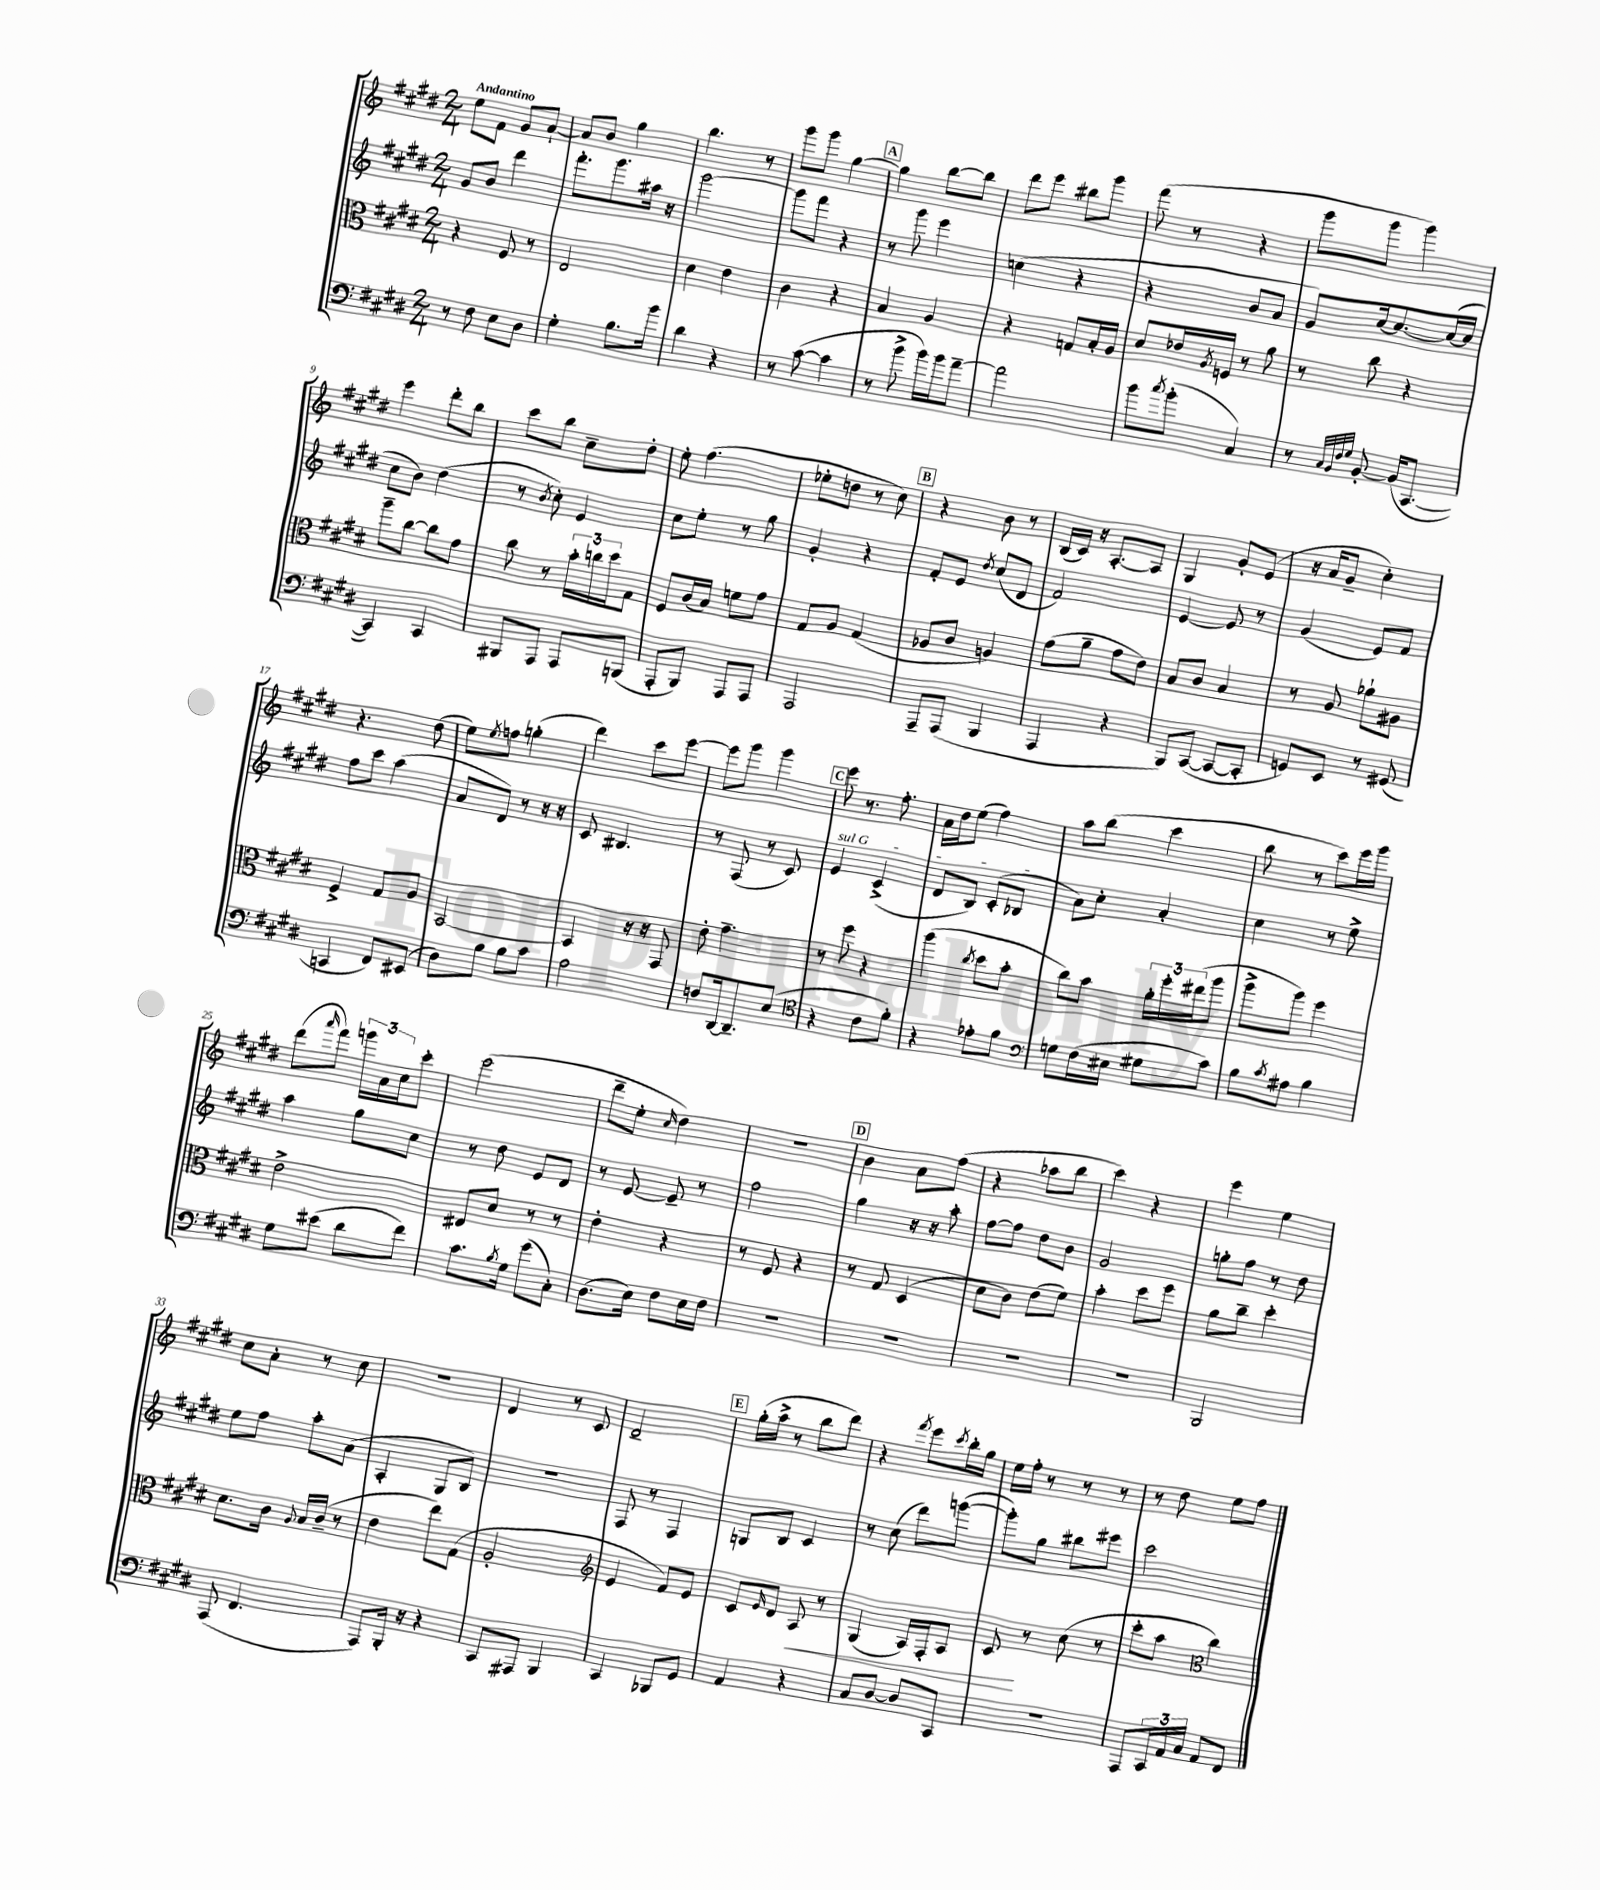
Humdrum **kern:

**kern	**kern	**dynam	**kern	**kern
*part4	*part3	*part3	*part2	*part1
*staff4	*staff3	*staff3	*staff2	*staff1
*clefF4	*clefC3	*	*clefG2	*clefG2
*k[f#c#g#d#]	*k[f#c#g#d#]	*	*k[f#c#g#d#]	*k[f#c#g#d#]
*M2/4	*M2/4	*	*M2/4	*M2/4
=1	=1	=1	=1	=1
!	!	!	!	!LO:TX:a:B:t=Andantino
8r	4r	.	8g#/L	8ee\L
8F#\	.	.	8b/J	8f#\J
8E\L	8F#/	.	4ddd#\	8g#/L
8D#\J	8r	.	.	[8a`/J
=2	=2	=2	=2	=2
4G#'\	2E/	.	8.fff#'\L	8a/L]
.	.	.	.	8b/J
.	.	.	8.ggg#\	.
8.B\L	.	.	.	4gg#\
.	.	.	16aa#X\Jk	.
16b\Jk	.	.	16r	.
=3	=3	=3	=3	=3
4d#\	4d#\	.	[2ggg#\	4.bb\
4r	4e\	.	.	.
.	.	.	.	8r
=4	=4	=4	=4	=4
8r	4c#\	.	8ggg#\L]	8ggg#\L
([8c#\	.	.	8fff#\J	8ggg#\J
4c#\]	4r	.	4r	[4gg#\
!!LO:REH:place=s1:t=A
=5	=5	=5	=5	=5
8r	4B/	.	8r	4gg#\]
8b^\	.	.	8ggg#\	.
16b\LL)	4A/	.	4eee\	[8bb\L
16b\J	.	.	.	.
[8a~\J	.	.	.	8bb\J]
=6	=6	=6	=6	=6
2a\]	4r	.	(4ccn\	8ddd#\L
.	.	.	.	8eee\J
.	8Gn/L	.	4r	8bb#X\L
.	16B'/L	.	.	8ggg#\J
.	16A/JJ	.	.	.
=7	=7	=7	=7	=7
8b\L	8d#/L	.	4r	(8fff#\
8qcc#/	.	.	.	.
(8b'\J	16e-X/L	.	.	8r
.	8qA/	.	.	.
.	16Fn/JJ	.	.	.
4C#/)	8r	.	8b/L	4r
.	8a\	.	8a/J	.
=8	=8	=8	=8	=8
8r	8r	.	8g#/L)	8ggg#\L
32qqC#/LLL	.	.	.	.
32qqBB/	.	.	.	.
32qqF#/	.	.	.	.
32qqG#/JJJ	.	.	.	.
[8BB'/	8cc#\	.	[16cc#/k	8ggg#\J
.	.	.	8.cc#/_	.
(16BB/KL]	4r	.	.	4ggg#\)
[8.CC#/J	.	.	.	.
.	.	.	(16cc#/L_	.
.	.	.	16cc#/JJ]	.
!!LO:LB:g=z
=9	=9	=9	=9	=9
4CC#/])	8aa~\L	.	8cc#\L	4eee\
.	[8cc#\J	.	8b\J)	.
4CC#/	8cc#\L]	.	(4dd#\	8ddd#'\L
.	8g#\J	.	.	8bb\J
=10	=10	=10	=10	=10
8BBB#X/L	8cc#\	.	8r	8ccc#\L
.	.	.	8qb/	.
8AAA/J	8r	.	8cc#'\)	8bb\J
8AAA/L	24b'\LL	.	4e/	8cc#~\L
.	24ccn\	.	.	.
.	24dd#\J	.	.	.
(8BBBn/J	8G#\J	.	.	8dd#'\J
=11	=11	=11	=11	=11
8AAA'/L	8F#/L	.	8cc#\L	8ee'\
8BBB/J)	(16c#/L	.	8ee'\J	(4.ff#\
.	16B/JJ)	.	.	.
8AAA/L	8fn\L	.	8r	.
8AAA/J	8g#\J	.	8gg#\	.
=12	=12	=12	=12	=12
2AAA/	8G#/L	.	4g#'/	8ee-X'\L
.	8A/J	.	.	8ddn\J
.	(4G#/	.	4r	8r
.	.	.	.	8cc#\)
!!LO:REH:place=s1:t=B
=13	=13	=13	=13	=13
8AAA~/L	8A-X/L	.	8f#'/L	4r
(8AAA/J	8c#/J	.	8e/J	.
.	.	.	8qdd#/	.
4BBB/	4An/)	.	(8cc#/L	8b\
.	.	.	8d#/J	8r
=14	=14	=14	=14	=14
4AAA/	(8g#\L	.	2f#/)	(16B/LL
.	.	.	.	16c#/JJ)
.	8a~\J	.	.	16r
.	.	.	.	[8.A'/L
4r	8g#\L	.	.	.
.	8e\J)	.	.	8A/J]
=15	=15	=15	=15	=15
8BBB/L)	8B/L	.	[4e/	4G#/
([8CC#/J	8c#/J	.	.	.
8CC#/L_	4B/	.	8e/]	8g#'/L
8CC#'/J]	.	.	8r	(8e/J
=16	=16	=16	=16	=16
8GGn/L)	8r	.	(4g#/	16r
.	.	.	.	16a/KL
8EE/J	8A/	.	.	8g#~/J
8r	8a-X`\L	.	8e/L)	4cc#'\)
(8GG#X/	8A#X\J	.	8f#/J	.
!!LO:LB:g=z
=17	=17	=17	=17	=17
4CCn/	4F#^/	.	8ff#\L	4.r
.	.	.	8ccc#\J	.
8FF#/L)	8G#/L	.	(4aa\	.
(8EE#X/J	8A/J	.	.	(8dd#\
=18	=18	=18	=18	=18
8D#\L)	[2BB/	.	8a/L	8ee\L)
.	.	.	.	8qee/
8B\J	.	.	8d#/J)	8ffn\J
8B\L	.	.	8r	(4ggn'\
8c#\J	.	.	16r	.
.	.	.	16r	.
=19	=19	=19	=19	=19
2A\	4BB/]	.	8c#/	4ddd#\)
.	.	.	4.B#X/	.
.	16r	.	.	8ccc#\L
.	16r	.	.	.
.	8GG#/	.	.	[8eee\J
=20	=20	=20	=20	=20
8Fn/L	8e'\	.	8r	8eee\L]
[16DD#/k	4.g#~\	.	(8F#/	8ggg#\J
8.DD#~/]	.	.	.	.
.	.	.	8r	4ggg#\
(8E/J	.	.	8c#/)	.
!!LO:REH:place=s1:t=C
=21	=21	=21	=21	=21
*clefC4	*	*	*	*
!	!	!	!LO:TX:a:i:t=sul G	!
4r	8r	.	4e/	8eee\
.	8ff#\	.	.	8.r
8c#\L	4r	.	(4c#^/	.
.	.	.	.	8.ff#'\
8f#'\J)	.	.	.	.
=22	=22	=22	=22	=22
4r	(4aa\	.	8d#/L	16a\LL
.	.	.	.	16dd#\J
.	.	.	8B/J)	(8ee\J
.	8qcc#/	.	.	.
8e-X'\L	8dd#\L	.	(8c#'/L	4ff#\)
8f#\J	8b'\J	.	8B-X/J	.
=23	=23	=23	=23	=23
*clefF4	*	*	*	*
8Gn\L	8cc#\L)	.	8a\L)	8aa\L
(16F#\L	8b\J	.	8cc#'\J	(8bb\J
16E#X\JJ	.	.	.	.
8G#X\L	24a'\LL	.	4a'/	4ccc#\
.	24ff#'\	.	.	.
.	(24ee#X\J	.	.	.
8c#\J)	8aa\J	.	.	.
=24	=24	=24	=24	=24
8B\L	8aa^\L	.	4cc#\	8bb\
8qc#/	.	.	.	.
8A#X\J	8aa\J)	.	.	8r
4B\	4ff#\	.	8r	8ccc#\L)
.	.	.	8ee^\	16eee\L
.	.	.	.	16ggg#\JJ
!!LO:LB:g=z
=25	=25	=25	=25	=25
8G#\L	2e^\	.	4aa\	(8ddd#\L
.	.	.	.	16qqaaa/
(8e#X\J	.	.	.	8fff#\J)
8d#\L	.	.	8gg#\L	24gggn\LL
.	.	.	.	24a\
.	.	.	.	24cc#\J
8f#\J)	.	.	8cc#\J	8ccc#'\J
=26	=26	=26	=26	=26
8.c#\L	8E#X/L	.	8r	(2eee\
.	8d#/J	.	8dd#\	.
8qB/	.	.	.	.
16G#\Jk	.	.	.	.
(8g#\L	8r	.	8e/L	.
8C#'\J)	8r	.	8d#/J	.
=27	=27	=27	=27	=27
(8.D#\L	4e'\	.	8r	8ddd#~\L
.	.	.	[8e/	8ee'\J
16E\Jk)	.	.	.	.
.	.	.	.	16qqcc#/
8F#\L	4r	.	8e~/]	4dd#\)
16E\L	.	.	8r	.
16F#\JJ	.	.	.	.
=28	=28	=28	=28	=28
2r	8r	.	2ff#\	2r
.	8F#/	.	.	.
.	4r	.	.	.
!!LO:REH:place=s1:t=D
=29	=29	=29	=29	=29
2r	8r	.	4gg#\	4b\
.	8G#/	.	.	.
.	(4D#/	.	16r	8a\L
.	.	.	16r	.
.	.	.	8aa'\	(8ff#\J
=30	=30	=30	=30	=30
2r	8d#\L	.	[8ff#\L	4r
.	8c#\J)	.	8ff#\J]	.
.	(8e\L	.	8dd#\L	8aa-X\L
.	8f#\J)	.	8b\J	8bb\J
=31	=31	=31	=31	=31
2r	4b'\	.	2g#/	4ccc#\)
.	8dd#\L	.	.	4r
.	8ff#\J	.	.	.
=32	=32	=32	=32	=32
2BBB/	8a\L	.	8ggn'\L	4eee\
.	8cc#~\J	.	8ff#\J	.
.	4dd#'\	.	8r	4ee\
.	.	.	8dd#\	.
!!LO:LB:g=z
=33	=33	=33	=33	=33
(8AAA/	8.d#\L	.	8ee\L	8cc#\L
4.FF#/	.	.	8ff#\J	8a'\J
.	16c#\Jk	.	.	.
.	8qqA/	.	.	.
.	16B/LL	.	8aa'\L	8r
.	(16c#~/JJ	.	.	.
.	8r	.	(8a\J	8cc#\
=34	=34	=34	=34	=34
8AAA/L)	4e\	.	4A'/	2r
16BBB'/Jk	.	.	.	.
16r	.	.	.	.
4r	8ee\L)	.	8G#/L	.
.	(8G#\J	.	8B/J)	.
=35	=35	=35	=35	=35
8CC#/L	2A'/	.	2r	4d#/
8AAA#X/J	.	.	.	.
4BBB/	.	.	.	8r
.	.	.	.	8c#/
=36	=36	=36	=36	=36
*	*clefG2	*	*	*
4CC#/	4e/	.	8F#/	2d#~/
.	.	.	8r	.
8BBB-X/L	8f#/L)	.	4F#/	.
8GG#/J	8e/J	.	.	.
!!LO:REH:place=s1:t=E
=37	=37	=37	=37	=37
4AA/	8c#/L	.	8Gn/L	(16gg#'\LL
.	.	.	.	16aa^\JJ
.	16qqe/	.	.	.
.	8d#/J	.	8B/J	8r
!	!	!LO:HP:b	!	!
4r	8A/	<	4c#/	8bb\L
.	8r	.	.	8ddd#\J)
=38	=38	=38	=38	=38
8C#/L	(4G#/	.	8r	4r
[8D#/J	.	.	(8cc#\	.
.	.	.	.	8qfff#/
8D#/L]	16A/LL)	.	8ddd#\L)	8eee\L
.	16F#'/J	.	.	.
.	.	.	.	8qccc#/
8CC#/J	8A/J	.	([8gggn\J	16bb'\L
.	.	.	.	16gg#\JJ
=39	=39	=39	=39	=39
2r	8c#/	.	8ggg'\L])	16ee\LL
.	.	.	.	16ff#'\JJ
.	8r	[	8gg#\J	8r
.	(8cc#\	.	8bb#X\L	8r
.	8r	.	8eee#X\J	8r
=40	=40	=40	=40	=40
8AAA/L	8ccc#'\L	.	2ccc#\	8r
24CC#/L	8aa\J	.	.	8dd#\
24AA/	.	.	.	.
24C#/JJ	.	.	.	.
*	*clefC3	*	*	*
8AA/L	4cc#\)	.	.	8ee\L
8FF#/J	.	.	.	8ff#\J
==	==	==	==	==
*-	*-	*-	*-	*-
